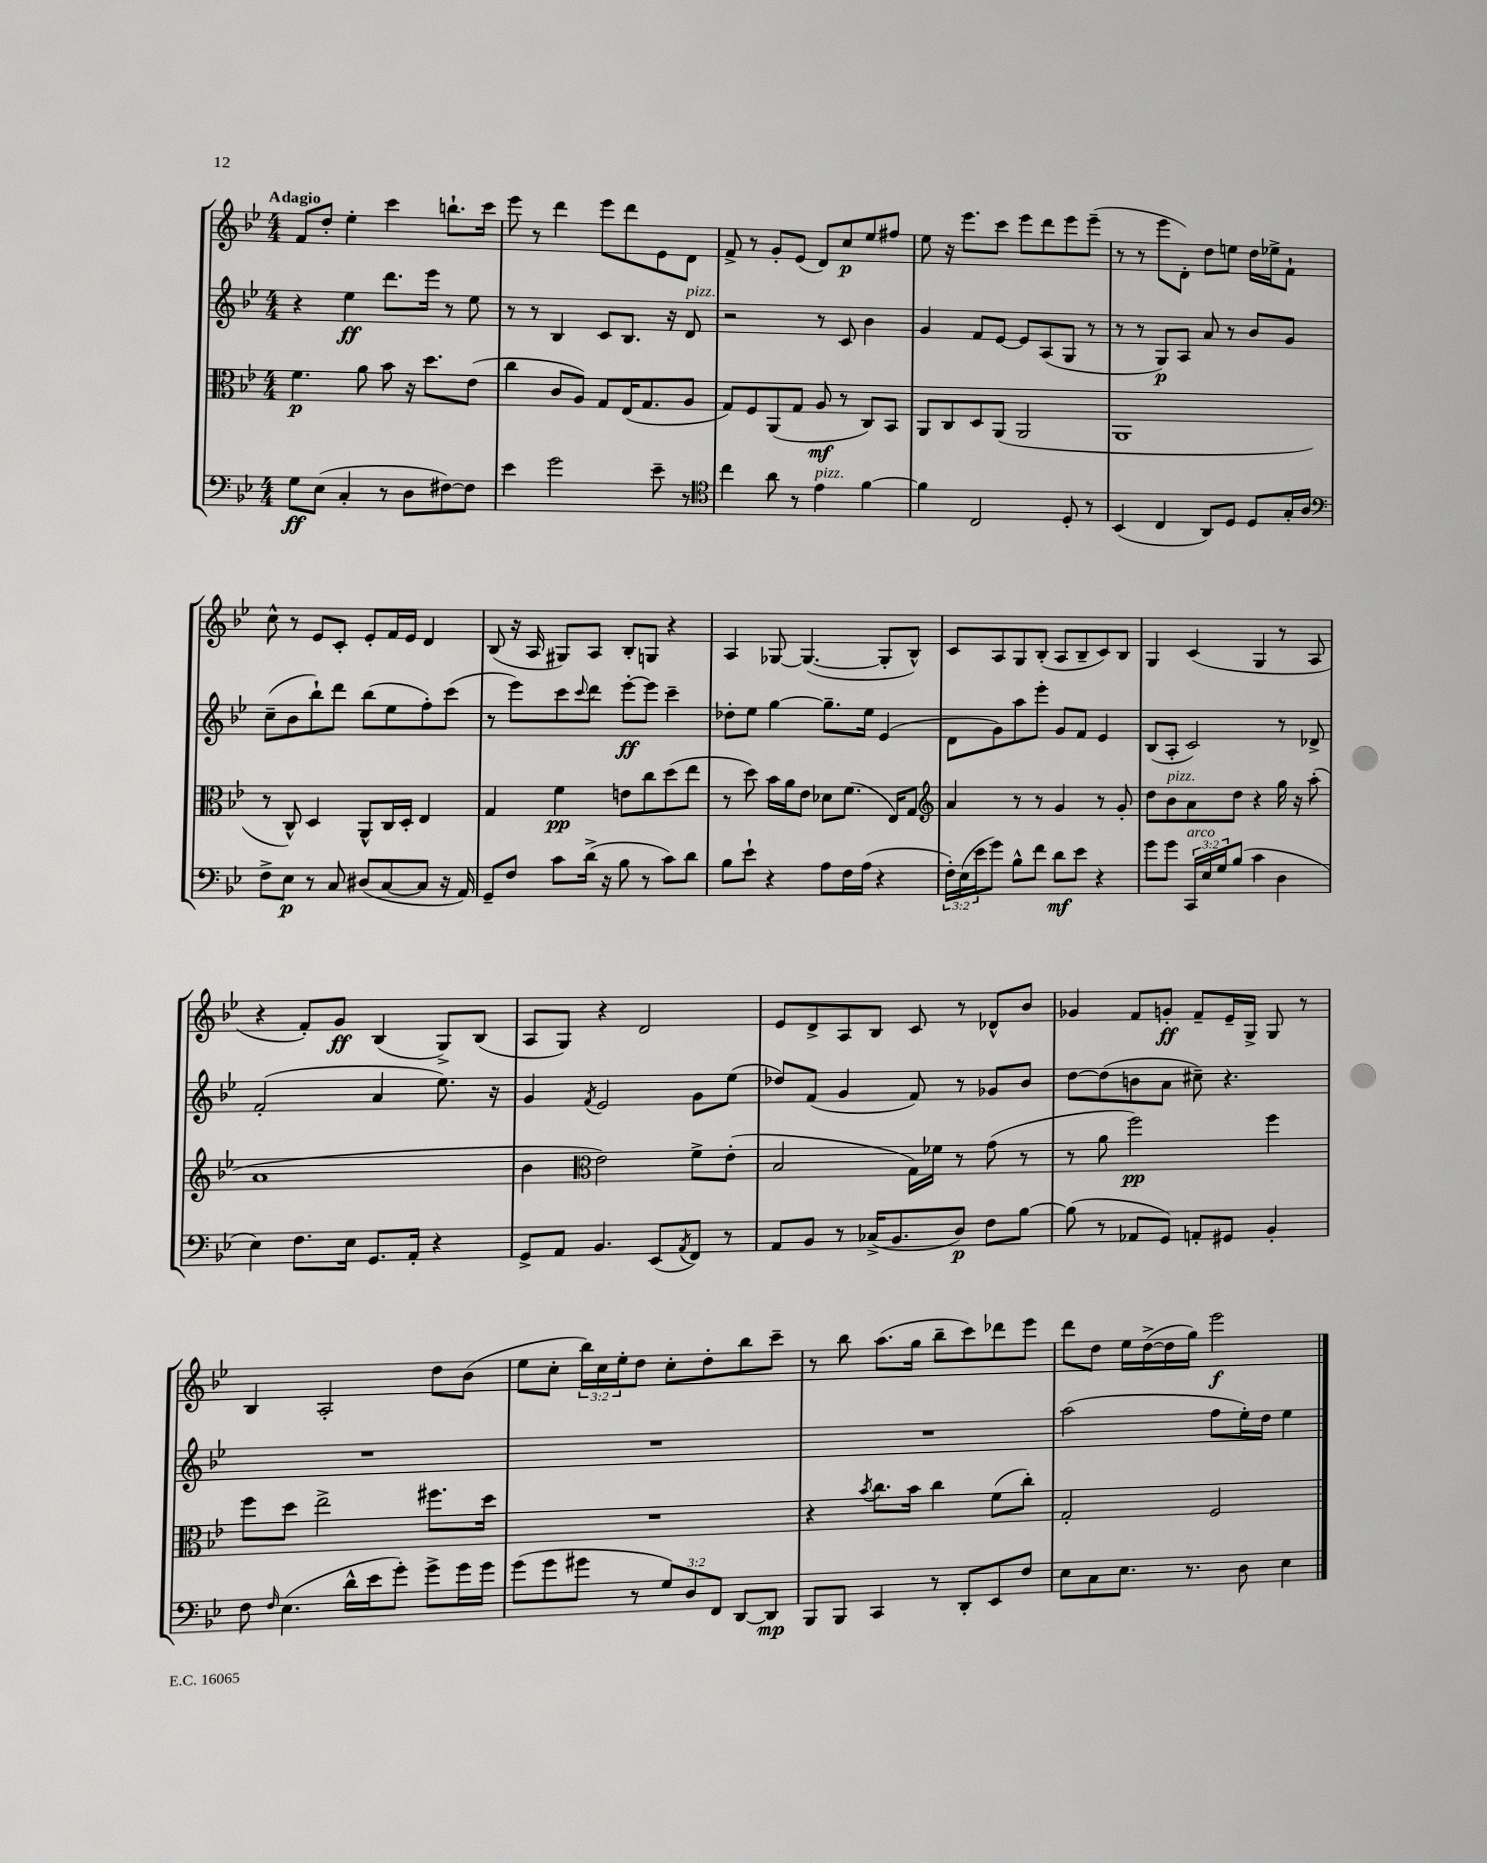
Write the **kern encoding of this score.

**kern	**dynam	**kern	**dynam	**kern	**dynam	**kern	**dynam
*part4	*part4	*part3	*part3	*part2	*part2	*part1	*part1
*staff4	*staff4	*staff3	*staff3	*staff2	*staff2	*staff1	*staff1
*clefF4	*	*clefC3	*	*clefG2	*	*clefG2	*
*k[b-e-]	*	*k[b-e-]	*	*k[b-e-]	*	*k[b-e-]	*
*M4/4	*	*M4/4	*	*M4/4	*	*M4/4	*
=1	=1	=1	=1	=1	=1	=1	=1
!	!	!	!	!	!	!LO:TX:a:B:t=Adagio	!
8G\L	ff	4.f\	p	4r	.	8f/L	.
(8E-\J	.	.	.	.	.	8dd'/J	.
4C'/	.	.	.	4ee-\	ff	4ee-'\	.
.	.	8a\	.	.	.	.	.
8r	.	8b-\	.	8.ddd\L	.	4ccc\	.
8D\L	.	16r	.	.	.	.	.
.	.	8.dd\L	.	16eee-\Jk	.	.	.
[8F#X\)	.	.	.	8r	.	8.bbn`\L	.
8F#\J]	.	(8e-\J	.	8ee-\	.	.	.
.	.	.	.	.	.	16ccc\Jk	.
=2	=2	=2	=2	=2	=2	=2	=2
4e-\	.	4cc\	.	8r	.	8eee-\	.
.	.	.	.	8r	.	8r	.
2g\	.	8c/L	.	4B-/	.	4ddd\	.
.	.	8A/J)	.	.	.	.	.
.	.	8G/L	.	8c/L	.	8eee-\L	.
.	.	(16E-/K	.	8.B-/J	.	8ddd\	.
.	.	8.G/	.	.	.	.	.
8e-~\	.	.	.	.	.	8e-\	.
.	.	.	.	16r	.	.	.
!	!	!	!	!LO:TX:a:i:t=pizz.	!	!	!
8r	.	8A/J	.	8d/	.	8d\J	.
=3	=3	=3	=3	=3	=3	=3	=3
*clefC4	*	*	*	*	*	*	*
4cc\	.	8G/L)	.	2r	.	8f^/	.
.	.	8F/	.	.	.	8r	.
8a\	.	(8AA/	.	.	.	8g'/L	.
8r	.	8G/J	.	.	.	(8e-/J	.
!LO:TX:a:i:t=pizz.	!	!	!	!	!	!	!
4e-\	.	8A/	mf	8r	.	8d/L)	.
.	.	8r	.	8c/	.	8cc/	p
[4f\	.	8C/L)	.	4b-\	.	8ee-/	.
.	.	8BB-/J	.	.	.	8ff#X/J	.
=4	=4	=4	=4	=4	=4	=4	=4
4f\]	.	8AA/L	.	4g/	.	8ee-\	.
.	.	8C/	.	.	.	16r	.
.	.	.	.	.	.	8.eee-\L	.
2C/	.	8D/	.	8f/L	.	.	.
.	.	(8AA/J	.	[8e-/J	.	8ccc\J	.
.	.	2AA/	.	8e-/L]	.	8eee-\L	.
.	.	.	.	(8A/	.	8ddd\	.
8D'/	.	.	.	8G/J	.	8eee-\	.
8r	.	.	.	8r	.	(8eee-~\J	.
=5	=5	=5	=5	=5	=5	=5	=5
(4BB-/	.	1AA	.	8r	.	8r	.
.	.	.	.	8r	.	8r	.
4C/	.	.	.	8G/L)	p	8eee-\L	.
.	.	.	.	8A/J	.	8d'\J)	.
8AA/L)	.	.	.	8a/	.	8dd\L	.
8D/J	.	.	.	8r	.	8een\J	.
8D/L	.	.	.	8b-/L	.	16dd\LL	.
.	.	.	.	.	.	16ee-X^\J	.
16G'/L	.	.	.	8g/J	.	8f`\J	.
16A/JJ	.	.	.	.	.	.	.
!!LO:LB:g=z
=6	=6	=6	=6	=6	=6	=6	=6
*clefF4	*	*	*	*	*	*	*
8F^\L	.	8r	.	(8cc~\L	.	8cc^^\	.
8E-\J	p	8C^^/)	.	8b-\	.	8r	.
8r	.	4D/	.	8bb-`\)	.	8e-/L	.
8C/	.	.	.	8ddd\J	.	8c'/J	.
(8D#X/L	.	8AA^^/L	.	(8bb-\L	.	8e-'/L	.
[8C/	.	16C/L	.	8ee-\	.	16f/L	.
.	.	16D'/JJ	.	.	.	16e-/JJ	.
8C/J]	.	4E-/	.	8ff'\)	.	4d/	.
16r	.	.	.	(8ccc\J	.	.	.
16AA/)	.	.	.	.	.	.	.
=7	=7	=7	=7	=7	=7	=7	=7
8GG~/L	.	4G/	.	8r	.	(8B-/	.
8F/J	.	.	.	8eee-\L)	.	16r	.
.	.	.	.	.	.	16A/	.
8c\L	.	4f\	pp	8ccc\	.	8G#X/L)	.
.	.	.	.	8qqccc/	.	.	.
(16d^\Jk	.	.	.	8ddd\J	.	8A/J	.
16r	.	.	.	.	.	.	.
8B-\	.	8en\L	.	[8eee-'\L	ff	8B-'/L	.
8r	.	8cc\	.	8eee-\J]	.	8Gn/J	.
8c\L)	.	(8dd\	.	4ccc~\	.	4r	.
8d\J	.	8ee-\J	.	.	.	.	.
=8	=8	=8	=8	=8	=8	=8	=8
8B-\L	.	8r	.	8dd-X'\L	.	4A/	.
8e-`\J	.	8dd\)	.	8ee-\J	.	.	.
4r	.	16b-\LL	.	[4gg\	.	[8G-X/	.
.	.	16a\J	.	.	.	.	.
.	.	8e-\J	.	.	.	(4.G-/_	.
8A\L	.	8d-X\L	.	8.gg~\L]	.	.	.
16F\L	.	(8.f\J	.	.	.	.	.
(16A\JJ	.	.	.	16ee-\Jk	.	.	.
4r	.	.	.	(4e-/	.	8G-'/L]	.
.	.	16E-/KL)	.	.	.	.	.
.	.	8G/J	.	.	.	8B-^^/J)	.
=9	=9	=9	=9	=9	=9	=9	=9
*	*	*clefG2	*	*	*	*	*
24F'\LL)	.	4a/	.	8d\L	.	8c/L	.
(24E-\	.	.	.	.	.	.	.
24e-\J	.	.	.	.	.	.	.
8g\J)	.	.	.	8g\)	.	8A/	.
8B-^^\L	.	8r	.	8aa\	.	8G/	.
8f\J	.	8r	.	8eee-'\J	.	(8B-'/J	.
8d\L	mf	4g/	.	8g/L	.	8A/L	.
8e-\J	.	.	.	8f/J	.	8B-~/	.
4r	.	8r	.	4e-/	.	8c/)	.
.	.	8g'/	.	.	.	8B-/J	.
=10	=10	=10	=10	=10	=10	=10	=10
8g\L	.	8dd\L	.	(8B-/L	.	4G/	.
!	!	!LO:TX:a:i:t=pizz.	!	!	!	!	!
8g\J	.	8b-\	.	8A'/J	.	.	.
!LO:TX:a:i:t=arco	!	!	!	!	!	!	!
24CC/LL	.	8a\	.	2c/)	.	(4c/	.
24E-/	.	.	.	.	.	.	.
24G/J	.	.	.	.	.	.	.
(8B-/J	.	8dd\J	.	.	.	.	.
4c\	.	4r	.	.	.	4G/	.
4D\	.	16gg\	.	8r	.	8r	.
.	.	16r	.	.	.	.	.
.	.	(8aa'\	.	8d-X^/	.	8A/	.
!!LO:LB:g=z
=11	=11	=11	=11	=11	=11	=11	=11
4E-\)	.	1a	.	(2f'/	.	4r	.
8.F\L	.	.	.	.	.	8f'/L)	.
.	.	.	.	.	.	8g/J	ff
16E-\Jk	.	.	.	.	.	.	.
8.GG/L	.	.	.	4a/	.	(4B-/	.
16AA'/Jk	.	.	.	.	.	.	.
4r	.	.	.	8.ee-\)	.	8G^/L)	.
.	.	.	.	.	.	(8B-/J	.
.	.	.	.	16r	.	.	.
=12	=12	=12	=12	=12	=12	=12	=12
8GG^/L	.	4b-\	.	4g/	.	8A/L	.
8AA/J	.	.	.	.	.	8G/J)	.
*	*	*clefC3	*	*	*	*	*
.	.	.	.	8qf/	.	.	.
4.BB-/	.	2e-\)	.	2e-/	.	4r	.
.	.	.	.	.	.	2d/	.
(8EE-/L	.	.	.	.	.	.	.
8qAA/	.	.	.	.	.	.	.
8FF/J)	.	8f^\L	.	8g\L	.	.	.
8r	.	(8e-'\J	.	(8ee-\J	.	.	.
=13	=13	=13	=13	=13	=13	=13	=13
8AA/L	.	2B-/	.	8dd-X/L)	.	8e-/L	.
8BB-/J	.	.	.	(8f/J	.	8d^/	.
8r	.	.	.	4g/	.	8A/	.
(16C-X^/KL	.	.	.	.	.	8B-/J	.
8.BB-/	.	.	.	.	.	.	.
.	.	16G\LL)	.	8f/)	.	8c/	.
.	.	16f-X\JJ	.	.	.	.	.
8D/J)	p	8r	.	8r	.	8r	.
8F\L	.	(8g\	.	8g-X/L	.	8d-X^^/L	.
[8B-\J	.	8r	.	8b-/J	.	8b-/J	.
=14	=14	=14	=14	=14	=14	=14	=14
(8B-\]	.	8r	.	[8dd\L	.	4g-X/	.
8r	.	8a\	.	(8dd\]	.	.	.
8AA-X/L	.	2ff\)	pp	8bn\	.	8f/L	.
8GG/J)	.	.	.	8a\J	.	8gn'/J	ff
8AAn'/L	.	.	.	8cc#X~\)	.	8f~/L	.
8GG#X/J	.	.	.	4.r	.	16e-~/L	.
.	.	.	.	.	.	16G^/JJ	.
4BB-'/	.	4ff\	.	.	.	8G/	.
.	.	.	.	.	.	8r	.
!!LO:LB:g=z
=15	=15	=15	=15	=15	=15	=15	=15
8F\	.	8ff\L	.	1r	.	4B-/	.
16qqF/	.	.	.	.	.	.	.
(4.E-\	.	8dd\J	.	.	.	.	.
.	.	2ee-^\	.	.	.	2A'/	.
16d^^\LL	.	.	.	.	.	.	.
16e-\J	.	.	.	.	.	.	.
8g'\J)	.	.	.	.	.	.	.
8g^\L	.	8.ff#X\L	.	.	.	8dd\L	.
16g\L	.	.	.	.	.	(8b-\J	.
16g\JJ	.	16dd\Jk	.	.	.	.	.
=16	=16	=16	=16	=16	=16	=16	=16
(8g\L	.	1r	.	1r	.	8ee-\L	.
8g\	.	.	.	.	.	8cc'\J	.
8g#X\J	.	.	.	.	.	24bb-\LL)	.
.	.	.	.	.	.	24cc\	.
.	.	.	.	.	.	24ee-'\J	.
8r	.	.	.	.	.	8dd\J	.
12G/L)	.	.	.	.	.	8cc'\L	.
12D/	.	.	.	.	.	.	.
.	.	.	.	.	.	8dd'\	.
12FF/J	.	.	.	.	.	.	.
[8DD/L	.	.	.	.	.	8bb-\	.
8DD/J]	mp	.	.	.	.	8ccc~\J	.
=17	=17	=17	=17	=17	=17	=17	=17
8BBB-/L	.	4r	.	1r	.	8r	.
8BBB-/J	.	.	.	.	.	8bb-\	.
.	.	8qb-/	.	.	.	.	.
4CC/	.	8.cc\L	.	.	.	(8.aa\L	.
.	.	16b-\Jk	.	.	.	16gg\Jk	.
8r	.	4cc\	.	.	.	8bb-~\L	.
8DD'/L	.	.	.	.	.	8ccc\)	.
8EE-/	.	(8f\L	.	.	.	8ddd-X\	.
8F/J	.	8cc'\J)	.	.	.	8eee-\J	.
=18	=18	=18	=18	=18	=18	=18	=18
8E-\L	.	2G'/	.	(2aa\	.	8ddd\L	.
8C\	.	.	.	.	.	8dd\J	.
8.E-\J	.	.	.	.	.	16ee-\LL	.
.	.	.	.	.	.	([16dd^\	.
.	.	.	.	.	.	16dd\]	.
8.r	.	.	.	.	.	16gg\JJ)	.
.	.	2F/	.	8ff\L	.	2eee-\	f
8D\	.	.	.	16ee-'\L)	.	.	.
.	.	.	.	16dd\JJ	.	.	.
4E-\	.	.	.	4ee-\	.	.	.
==	==	==	==	==	==	==	==
*-	*-	*-	*-	*-	*-	*-	*-
